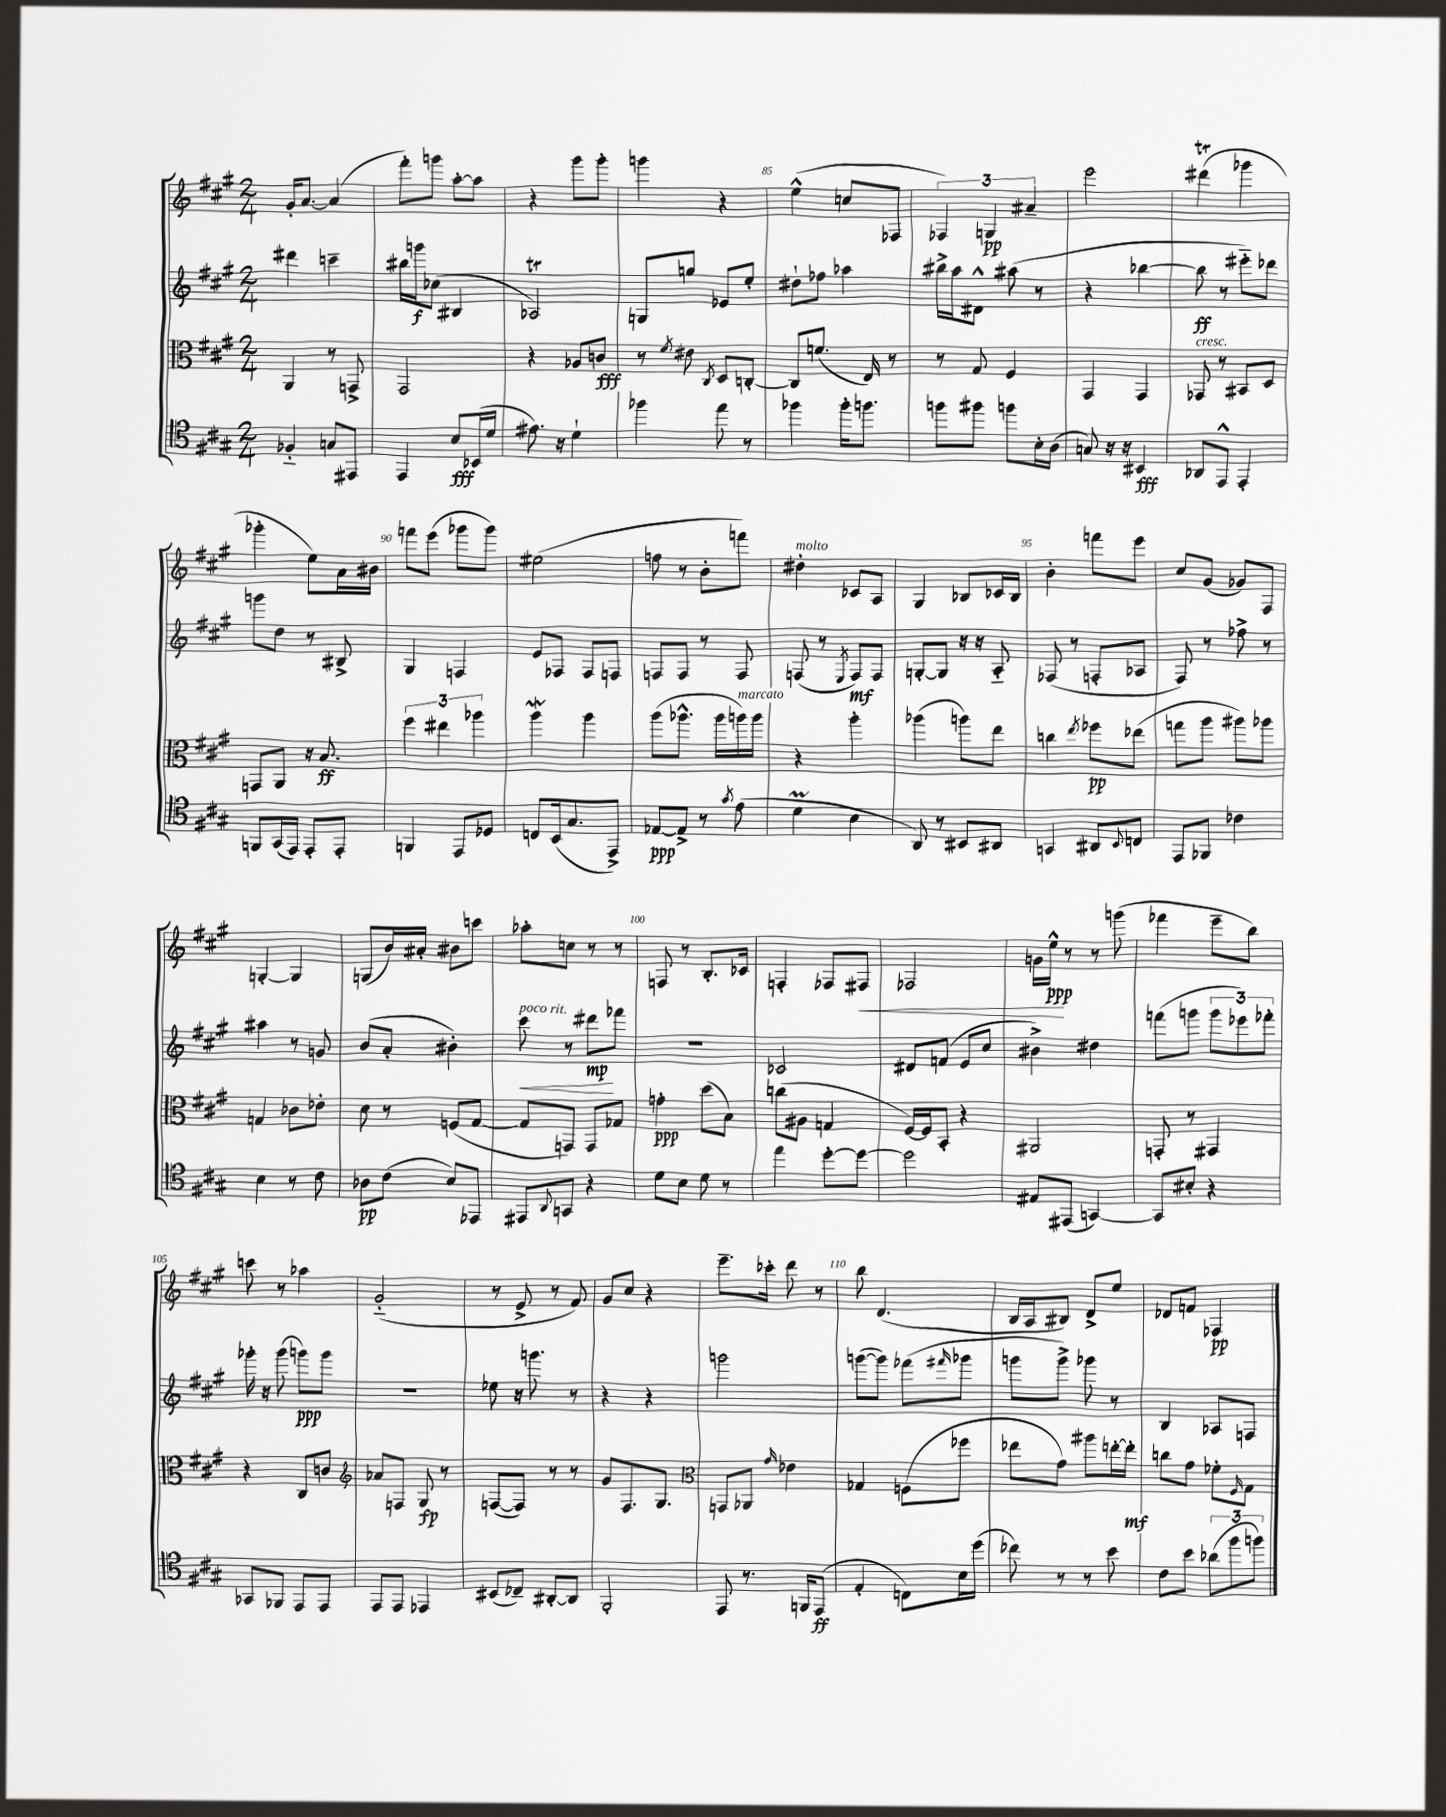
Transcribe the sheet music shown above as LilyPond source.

<<
\new StaffGroup <<
\new Staff = "s0" {
    \clef treble \key a \major \numericTimeSignature \time 2/4
    gis'16-. a'8.~ a'4( |
    fis'''8-.) g'''8 a''8~-. a''8 |
    r4 gis'''8 gis'''8-. |
    g'''4 r4 |
    e''4-^( c''8 fes8 |
    \tuplet 3/2 { fes4) g4\pp ais'4-- } |
    e'''2 |
    dis'''4\trill( ges'''4 |
    ges'''4-. e''8) a'16 bis'16 |
    f'''8 e'''8( ges'''8 ges'''8) |
    eis''2( |
    f''8 r8 b'8-. f'''8) |
    dis''4-.^\markup { \italic "molto" } ces'8 a8 |
    gis4 bes8 ces'16 bes16 |
    b'4-. f'''8 e'''8 |
    cis''8 gis'8( ges'8) fis8 |
    g4~-. g4 |
    g8( b'16) ais'16-. bis'8 c'''8 |
    aes''8-. c''8 r8 r8 |
    f8 r8 b8.-. ces'16 |
    f4-. fes8 fis8\< |
    fes2 |
    g'16 e''16-^\ppp\! r8 r8 g'''8( |
    fes'''4 e'''8-- b''8) |
    c'''8 r8 aes''4 |
    gis'2-_( |
    r8 e'8-> r8 fis'8) |
    gis'8 cis''8 r4 |
    e'''8.-- ces'''16-. d'''8 r8 |
    b''8 d'4.( |
    b16 a16 bis8) d'8-> e''8 |
    des'8 f'8 fes4\pp \bar "|." |
}
\new Staff = "s1" {
    \clef treble \key a \major \numericTimeSignature \time 2/4
    dis'''4 c'''4-- |
    bis''16 g'''16\f ces''8( bis4 |
    aes2\trill) |
    g8 g''8 ees'8 e''8-. |
    dis''8-! fes''8 aes''4 |
    bis''16-> a''16 dis'8-^ ais''8( r8 |
    r4 bes''4~ |
    bes''8\ff r8 eis'''8-_) des'''8 |
    g'''8 d''8 r8 bis8-> |
    gis4 f4 |
    e'8 fes8 fes8 f8 |
    f8 f8 r8 f8 |
    f8( r8 \acciaccatura { e8 } f8\mf) f8 |
    g8~-. g8 r16 r16 a8-_ |
    fes8( r8 f8-. aes8 |
    fis8) r8 fes''8-> r8 |
    ais''4 r8 g'8 |
    b'8( a'8-. bis'4-.) |
    cis'''8\<^\markup { \italic "poco rit." } r8 dis'''8\mp\! fes'''8 |
    R2 |
    ces'2 |
    dis'8 f'8( e'8 cis''8 |
    bis'4->) dis''4 |
    f'''8( g'''8 \tuplet 3/2 { g'''8 ees'''8) fes'''8-. } |
    ges'''16-. r16 ges'''8( g'''8\ppp) g'''8 |
    R2 |
    ees''8 r16 g'''8. r8 |
    r4 r4 |
    g'''2 |
    g'''8~( g'''8) fes'''8( \grace { fis'''16 } ges'''8 |
    g'''8 g'''8->) ges'''8 r8 |
    b4 aes8 f8 \bar "|." |
}
\new Staff = "s2" {
    \clef alto \key a \major \numericTimeSignature \time 2/4
    a,4 r8 g,8-> |
    gis,2 |
    r4 aes8 c'8\fff |
    r8 \acciaccatura { fis'8 } eis'8 \acciaccatura { cis8 } d8 c8~-. |
    c8 f'8.( e16) r8 |
    r8 gis8 fis4 |
    gis,4 gis,4 |
    ges,8^\markup { \italic "cresc." } r8 bis,8 d8 |
    g,8 a,8 r16 b8.\ff |
    \tuplet 3/2 { fis''4 eis''4 aes''4 } |
    a''4\mordent a''4 |
    a''8( aes''8.-^ aes''16 a''16^\markup { \italic "marcato" }) a''16 |
    r4 a''4-. |
    aes''4( a''8) e''8 |
    c''4 \acciaccatura { e''8 } fes''8\pp ees''8( |
    g''8 a''8 ais''8) aes''8 |
    g4 ces'8 ees'8-. |
    d'8 r8 f8( gis8~ |
    gis8 g,8) g,8 ges8 |
    g'4-.\ppp d''8( b8) |
    c''8( ais8 g4 |
    fis16~) fis16 b,8-. r4 |
    ais,2 |
    g,8-. r8 gis,4 |
    r4 cis8 c'8 |
    \clef treble aes'8 f8 gis8\fp r8 |
    f8~( f8) r8 r8 |
    gis'8 fis8. gis8. |
    \clef alto g,8 aes,8 \grace { gis'16 } ees'4 |
    ges4 f8( fes''8 |
    ees''8 gis'8) ais''8 e''16~-. e''16-.\mf |
    c''8 gis'8 fes'8-. \grace { fis16 } gis8 \bar "|." |
}
\new Staff = "s3" {
    \clef tenor \key a \major \numericTimeSignature \time 2/4
    fes4-_ g8 eis,8 |
    e,4 b8\fff bes,16( d'16 |
    eis'8.) r16 d'4-! |
    fes''4 e''8 r8 |
    fes''4 fes''16-. f''8. |
    f''8 fis''8 f''8 b16-. a16( |
    g8) r16 r16 bis,4\fff |
    aes,8 e,8-^ e,4-. |
    f,8 gis,16( e,16) e,8-. e,8-. |
    f,4 e,8 des8 |
    c8 b,16( gis8. e,8->) |
    ees8~\ppp ees8-> r8 \acciaccatura { gis'8 } e'8( |
    d'4\prall b4 |
    a,8) r8 bis,8 ais,8 |
    g,4 ais,8 \appoggiatura { b,8 } c8 |
    e,8 fes,8 ces'4 |
    b4 r8 cis'8 |
    aes8\pp cis'8( b8) ees,8 |
    eis,8 \appoggiatura { a,8 } g,8 r4 |
    d'8 b8 d'8 r8 |
    e''4 d''8~-. d''8~ |
    d''2 |
    eis8 eis,8( g,4~) |
    g,8 bis8-. r4 |
    ges,8 fes,8 e,8 e,8 |
    e,8 e,8 ees,4 |
    bis,8( ces8--) ais,8~-. ais,8 |
    fis,2-. |
    e,8 r8. f,16 e,8\ff( |
    e4-. c8) b16 d''16( |
    ces''8) r8 r8 b'8 |
    cis'8 b'8 \tuplet 3/2 { aes'8( fis''8 f''8) } \bar "|." |
}
>>
>>
\layout { \context { \Score currentBarNumber = #81 \override BarNumber.break-visibility = ##(#f #t #t) barNumberVisibility = #(every-nth-bar-number-visible 5) } }
